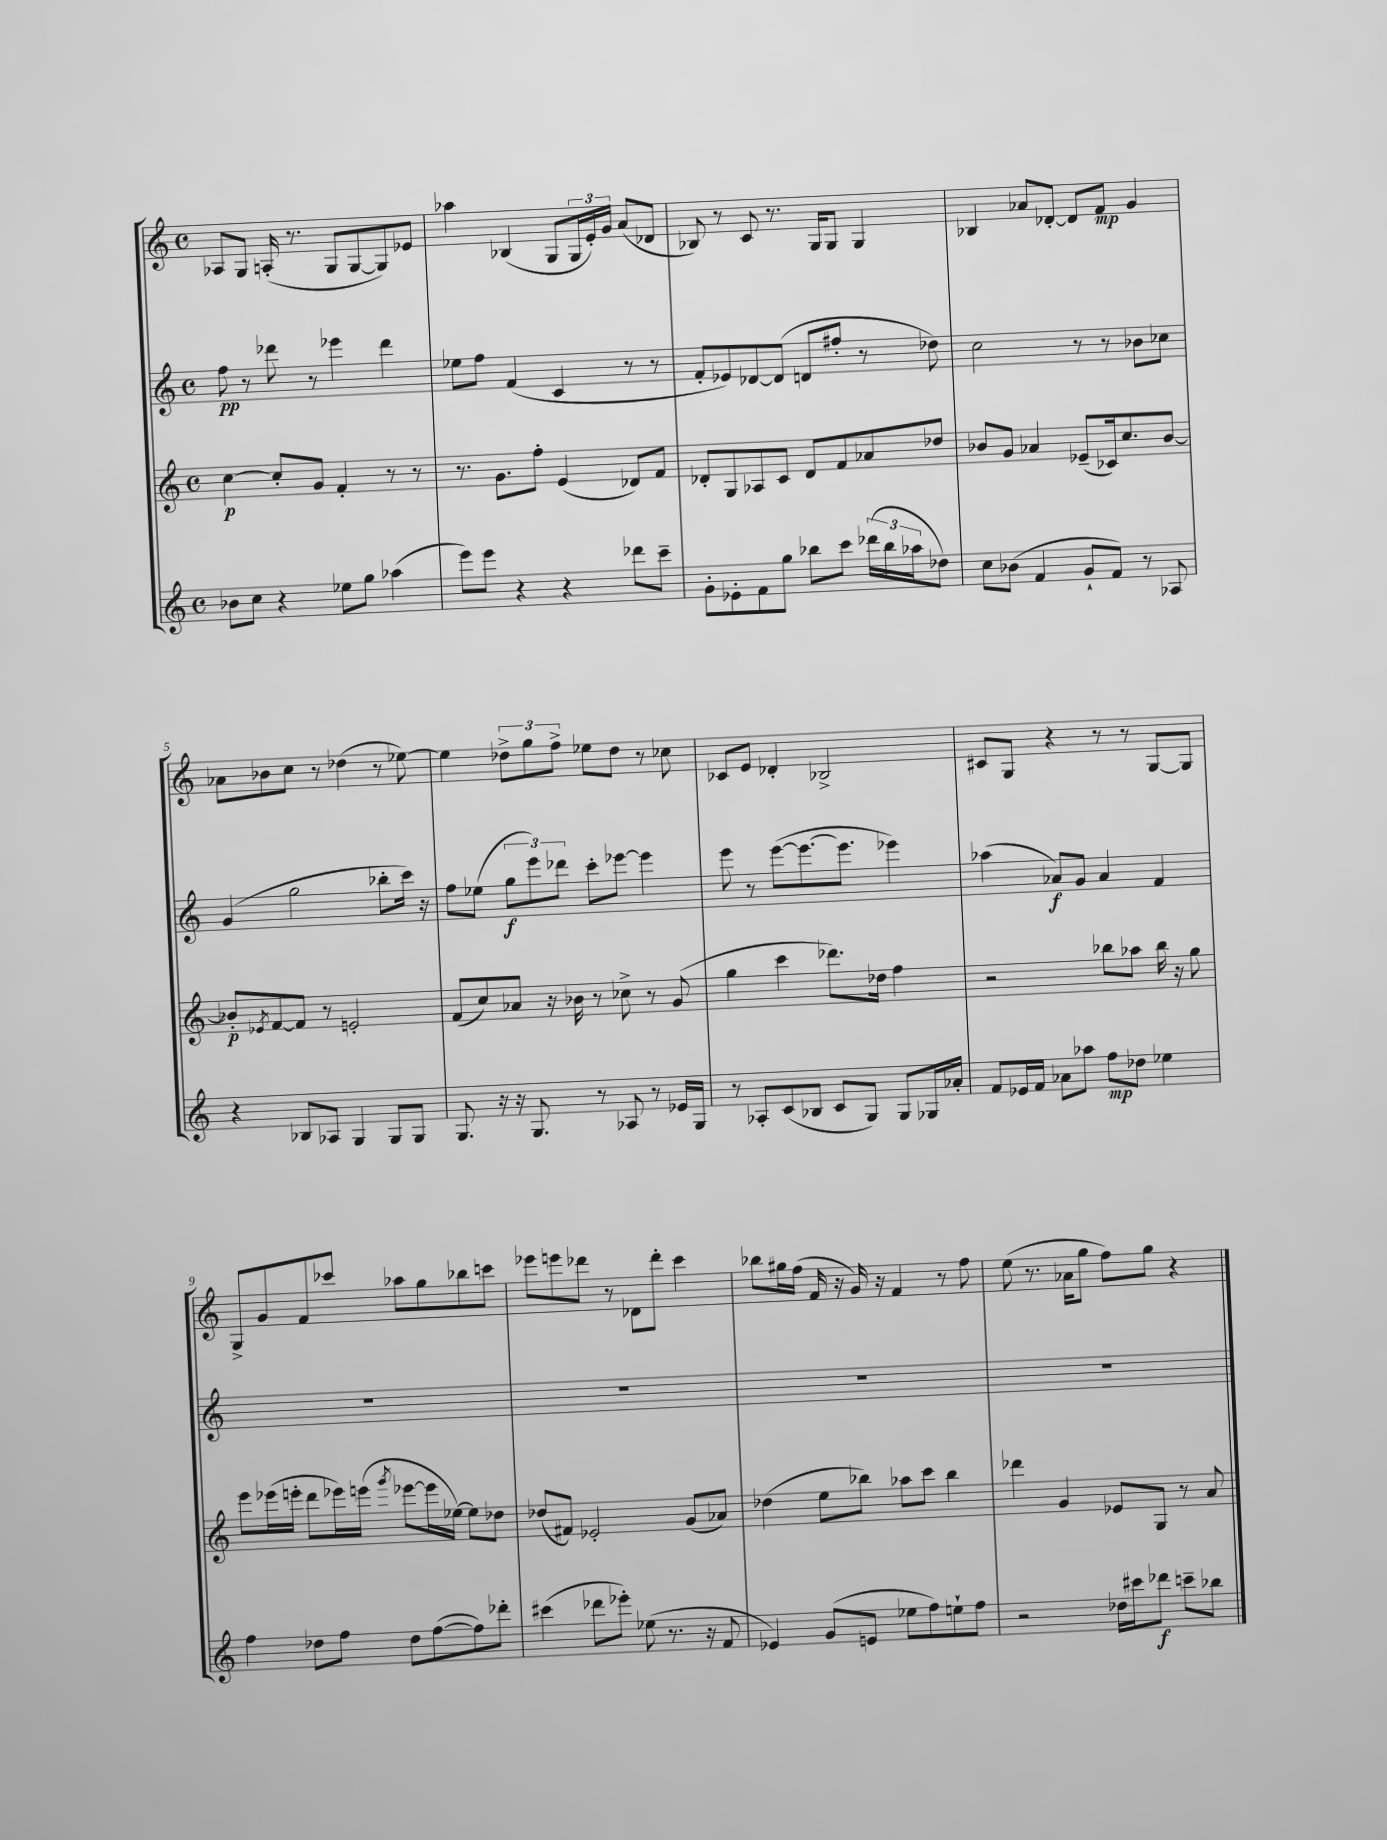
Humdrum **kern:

**kern	**dynam	**kern	**dynam	**kern	**dynam	**kern	**dynam
*part4	*part4	*part3	*part3	*part2	*part2	*part1	*part1
*staff4	*staff4	*staff3	*staff3	*staff2	*staff2	*staff1	*staff1
*clefG2	*	*clefG2	*	*clefG2	*	*clefG2	*
*k[]	*	*k[]	*	*k[]	*	*k[]	*
*M4/4	*	*M4/4	*	*M4/4	*	*M4/4	*
*met(c)	*	*met(c)	*	*met(c)	*	*met(c)	*
=1	=1	=1	=1	=1	=1	=1	=1
8b-X\L	.	[4cc\	p	8ff\	pp	8A-X/L	.
8cc\J	.	.	.	8r	.	8G/J	.
4r	.	8cc'/L]	.	8ddd-X\	.	(16An'/	.
.	.	.	.	.	.	8.r	.
.	.	8g/J	.	8r	.	.	.
8ee-X\L	.	4f'/	.	4eee-X\	.	8G/L	.
8gg\J	.	.	.	.	.	[8G/	.
(4aa-X\	.	8r	.	4ddd-\	.	8G/])	.
.	.	8r	.	.	.	8e-X/J	.
=2	=2	=2	=2	=2	=2	=2	=2
8eee\L)	.	8.r	.	8ee-X\L	.	4aa-X\	.
8eee\J	.	.	.	8ff\J	.	.	.
.	.	8.g\L	.	.	.	.	.
4r	.	.	.	(4f/	.	(4B-X/	.
.	.	8ff'\J	.	.	.	.	.
4r	.	(4e/	.	4c/	.	8G/L	.
.	.	.	.	.	.	24G/L	.
.	.	.	.	.	.	24e'/)	.
.	.	.	.	.	.	24g/JJ	.
8ddd-X\L	.	8d-X/L)	.	8r	.	(8a/L	.
8ccc~\J	.	8f/J	.	8r	.	8d-X/J	.
=3	=3	=3	=3	=3	=3	=3	=3
8g'\L	.	8d-X'/L	.	8f'/L	.	8B-X/)	.
8e-X'\	.	8G/	.	8e-X/)	.	8r	.
8f\	.	8A-X/	.	[8d-X/	.	8c/	.
8gg\J	.	8c/J	.	(8d-/J]	.	8.r	.
8bb-X\L	.	8d-/L	.	8dn/L	.	.	.
.	.	.	.	.	.	16G/KL	.
8ccc\J	.	8f/	.	8ff#X'/J	.	8G/J	.
(24ddd-X\LL	.	8a-X/	.	8r	.	4G/	.
24bb-\	.	.	.	.	.	.	.
24aa-X\J	.	.	.	.	.	.	.
8dd-X\J)	.	8dd-X/J	.	8dd-X\)	.	.	.
=4	=4	=4	=4	=4	=4	=4	=4
8cc\L	.	8b-X/L	.	2cc\	.	4B-X/	.
(8b-X\J	.	8g/J	.	.	.	.	.
4f/	.	4a-X/	.	.	.	8a-X/L	.
.	.	.	.	.	.	[8d-X'/J	.
8g`/L	.	(8e-X~/L	.	8r	.	8d-/L]	.
8f/J)	.	16c-X/k)	.	8r	.	8f/J	mp
.	.	8.cc/	.	.	.	.	.
8r	.	.	.	8b-X\L	.	4g/	.
8A-X/	.	[8b-/J	.	8cc-X\J	.	.	.
!!LO:LB:g=z
=5	=5	=5	=5	=5	=5	=5	=5
4r	.	8b-X'/L]	p	(4g/	.	8a-X\L	.
.	.	8qe-X/	.	.	.	.	.
.	.	[8f/	.	.	.	8b-X\	.
8B-X/L	.	8f/J]	.	2gg\	.	8cc\J	.
8A-X/J	.	8r	.	.	.	8r	.
4G/	.	2en'/	.	.	.	(4dd-X\	.
8G/L	.	.	.	8bb-X'\L	.	8r	.
8G/J	.	.	.	16ccc\Jk)	.	[8ee-X\)	.
.	.	.	.	16r	.	.	.
=6	=6	=6	=6	=6	=6	=6	=6
8.G/	.	(8f/L	.	8ff\L	.	4ee-\]	.
.	.	8cc/)	.	(8ee-X\J	.	.	.
16r	.	.	.	.	.	.	.
16r	.	8a-X/J	.	12gg\L	f	12dd-X^\L	.
8.G/	.	.	.	.	.	.	.
.	.	.	.	12eee\)	.	12gg\	.
.	.	16r	.	.	.	.	.
.	.	.	.	12ddd-X\J	.	12ff^\J	.
.	.	16b-X\	.	.	.	.	.
8r	.	8r	.	8ccc'\L	.	8ee-X\L	.
8A-X/	.	8cc-X^\	.	[8eee-X\J	.	8dd-\J	.
8r	.	8r	.	4eee-\]	.	8r	.
16e-X/LL	.	(8g/	.	.	.	8cc-X\	.
16G/JJ	.	.	.	.	.	.	.
=7	=7	=7	=7	=7	=7	=7	=7
8r	.	4gg\	.	8eee\	.	8c-X/L	.
8A-X'/L	.	.	.	8r	.	8e/J	.
(8c/	.	4ccc\	.	([8eee\L	.	4d-X'/	.
8B-X/J	.	.	.	8.eee\_	.	.	.
8c/L	.	8.ddd-X\L)	.	.	.	2B-X^/	.
.	.	.	.	8.eee\J]	.	.	.
8G/J)	.	.	.	.	.	.	.
.	.	16dd-X\Jk	.	.	.	.	.
8G/L	.	4ff\	.	4eee-X\)	.	.	.
16G-X/L	.	.	.	.	.	.	.
16a-X'/JJ	.	.	.	.	.	.	.
=8	=8	=8	=8	=8	=8	=8	=8
8f/L	.	2r	.	(4aa-X\	.	8c#X/L	.
16e-X/L	.	.	.	.	.	8G/J	.
16f/JJ	.	.	.	.	.	.	.
8a-X\L	.	.	.	8a-X/L)	f	4r	.
8aa-X\J	.	.	.	8g/J	.	.	.
8ff\L	mp	8bb-X\L	.	4a-/	.	8r	.
8dd-X\J	.	8aa-X\J	.	.	.	8r	.
4ee-X\	.	16bb-\	.	4f/	.	[8G/L	.
.	.	16r	.	.	.	.	.
.	.	8gg\	.	.	.	8G/J]	.
!!LO:LB:g=z
=9	=9	=9	=9	=9	=9	=9	=9
4ff\	.	8eee\L	.	1r	.	8G^/L	.
.	.	(16eee-X\L	.	.	.	8g/	.
.	.	16eeen'\JJ	.	.	.	.	.
8dd-X\L	.	8ddd\L	.	.	.	8f/	.
8ff\J	.	16eee-X\L)	.	.	.	8ccc-X/J	.
.	.	(16eeen\JJ	.	.	.	.	.
.	.	8qggg/	.	.	.	.	.
8dd-\L	.	[8eee-X\L	.	.	.	8aa-X\L	.
([8ff\	.	16eee-\L]	.	.	.	8gg\	.
.	.	[16ee-X\JJ)	.	.	.	.	.
8ff\])	.	8ee-\L]	.	.	.	8bb-X\	.
8ddd-X'\J	.	8dd-X\J	.	.	.	8cccn\J	.
=10	=10	=10	=10	=10	=10	=10	=10
(4ccc#X\	.	(8dd-X/L	.	1r	.	8eee-X\L	.
.	.	8f#X/J)	.	.	.	8eeen\	.
8ddd-X\L	.	2e-X'/	.	.	.	8ddd-X\J	.
8eee-X'\J)	.	.	.	.	.	8r	.
(8ee-X\	.	.	.	.	.	8d-X\L	.
8.r	.	.	.	.	.	8ddd-'\J	.
.	.	(8g/L	.	.	.	4ccc\	.
16r	.	.	.	.	.	.	.
8f/	.	8a-X/J)	.	.	.	.	.
=11	=11	=11	=11	=11	=11	=11	=11
4e-X/)	.	(4dd-X\	.	1r	.	8bb-X\L	.
.	.	.	.	.	.	16gg#X\L	.
.	.	.	.	.	.	(16ff\JJ	.
(8g/L	.	8ee\L	.	.	.	16f/	.
.	.	.	.	.	.	16r	.
8en/J	.	8bb-X\J)	.	.	.	16g/)	.
.	.	.	.	.	.	16r	.
8ee-X\L	.	8aa-X\L	.	.	.	4f/	.
8ff\)	.	8ccc\J	.	.	.	.	.
8een`\	.	4bb-\	.	.	.	8r	.
8ff\J	.	.	.	.	.	8ff\	.
=12	=12	=12	=12	=12	=12	=12	=12
2r	.	4ddd-X\	.	1r	.	(8ee\	.
.	.	.	.	.	.	8.r	.
.	.	4g/	.	.	.	.	.
.	.	.	.	.	.	16a-X\KL	.
.	.	.	.	.	.	8gg\J	.
16dd-X\LL	.	8e-X/L	.	.	.	8ff\L)	.
16ccc#X\J	.	.	.	.	.	.	.
8ddd-X\J	f	8G/J	.	.	.	8gg\J	.
8cccn~\L	.	8r	.	.	.	4r	.
8bb-X\J	.	8a/	.	.	.	.	.
==	==	==	==	==	==	==	==
*-	*-	*-	*-	*-	*-	*-	*-
